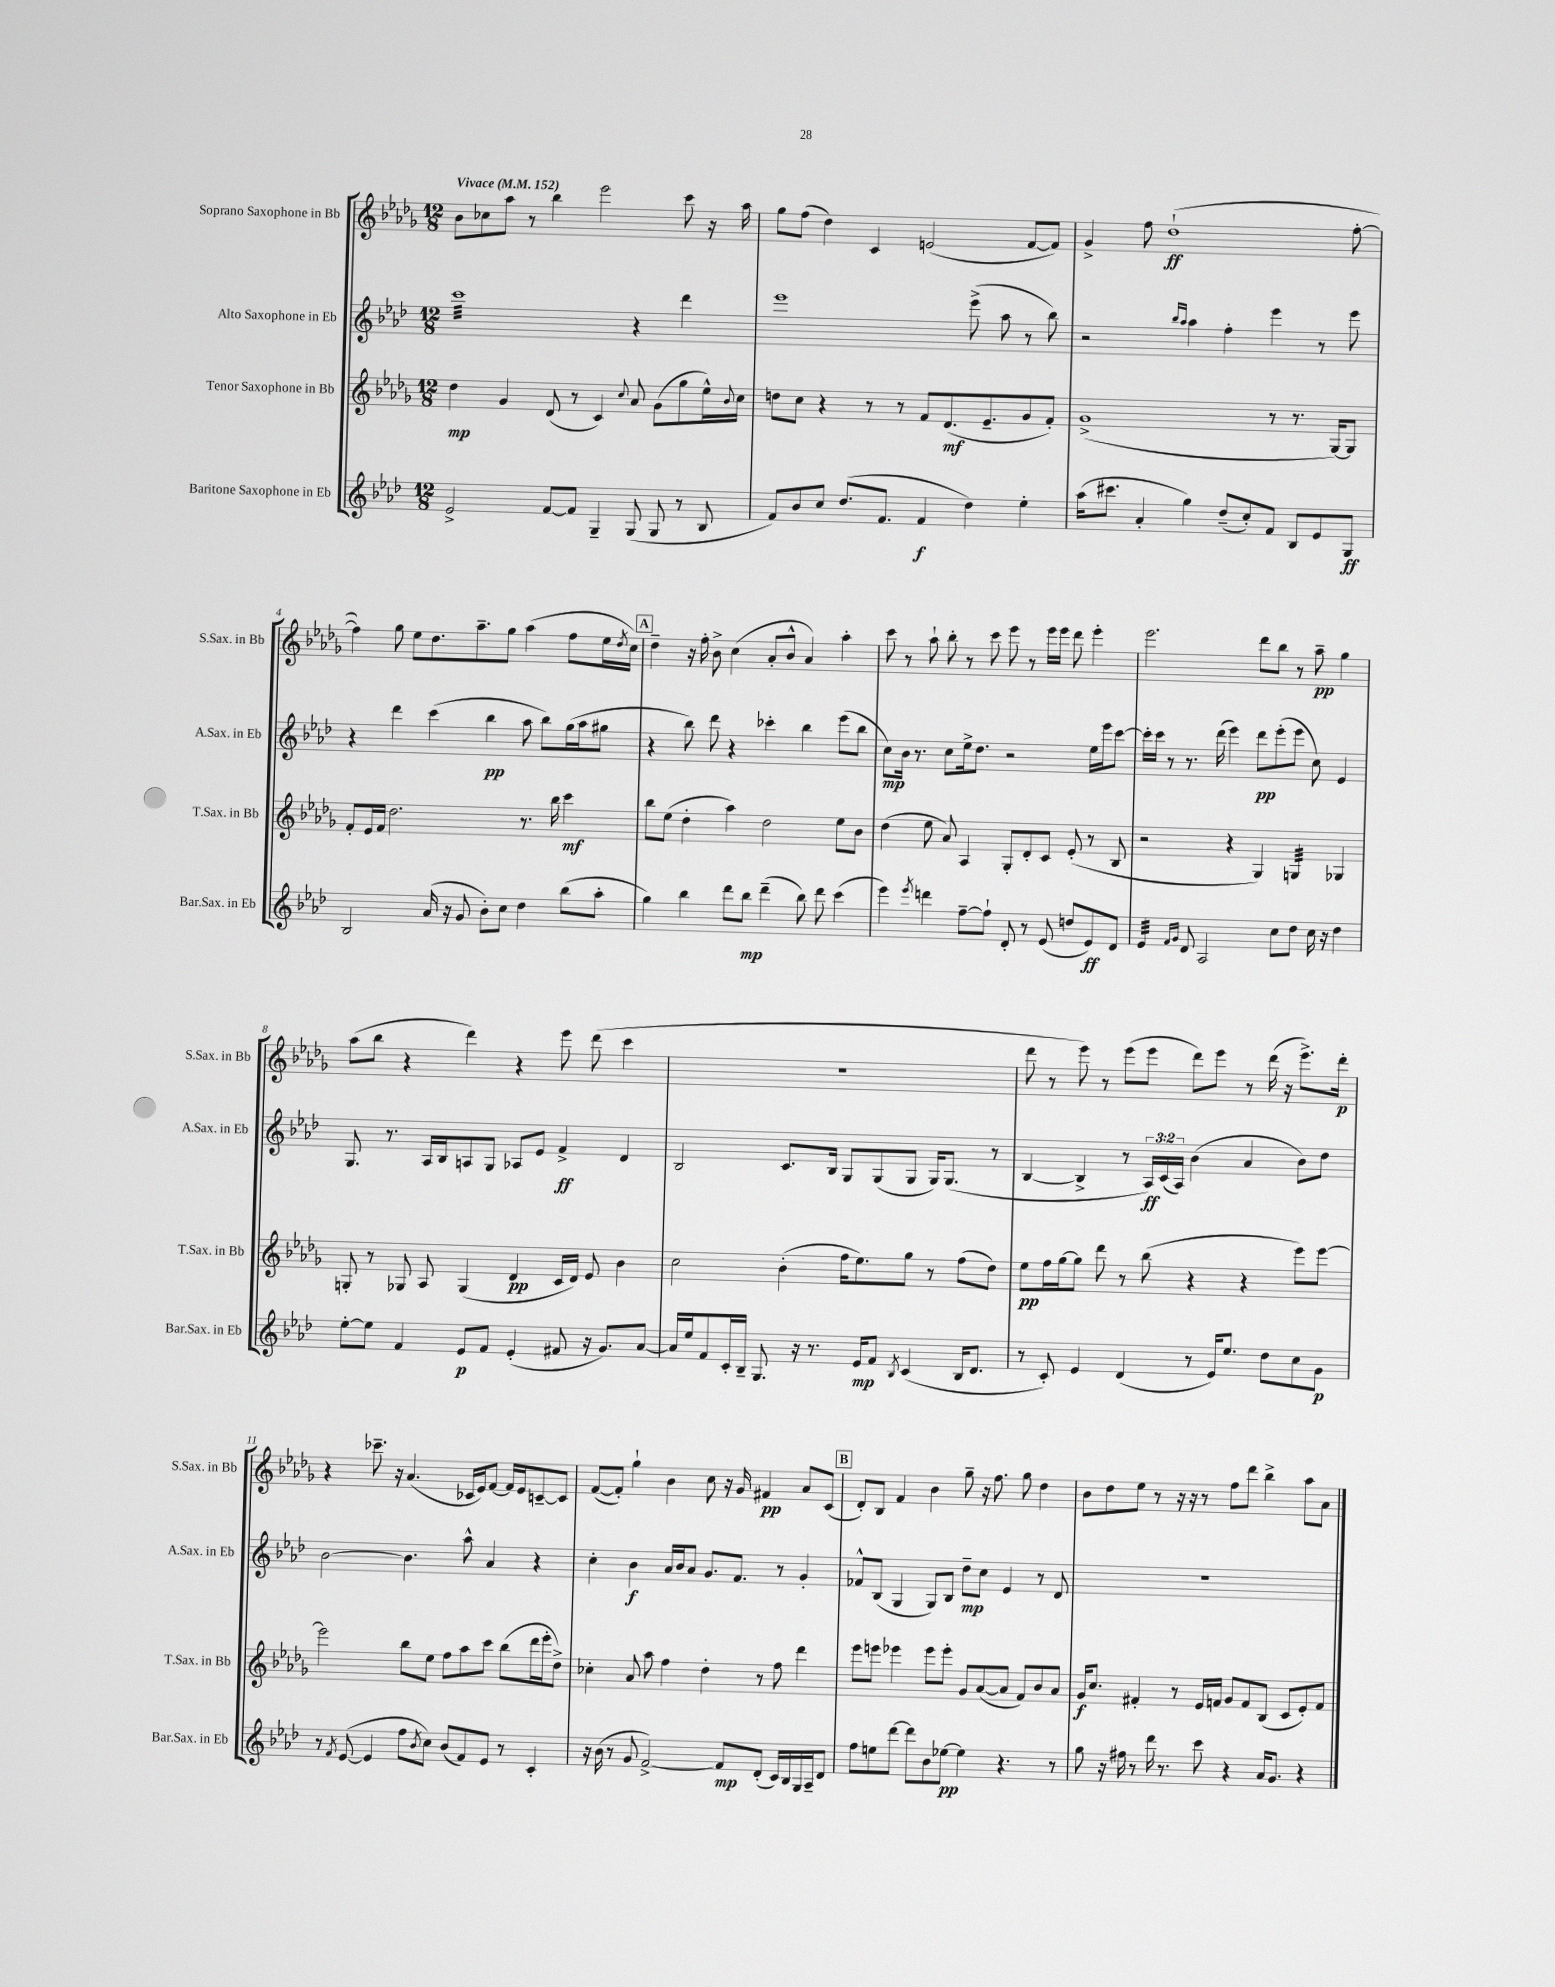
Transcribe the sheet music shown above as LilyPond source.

<<
\new StaffGroup <<
\new Staff = "s0" \with { instrumentName = "Soprano Saxophone in Bb" shortInstrumentName = "S.Sax. in Bb" } {
    \clef treble \key des \major \numericTimeSignature \time 12/8 \tempo "Vivace" 4 = 152
    bes'8 ces''8 aes''8 r8 bes''4 ees'''2 c'''8 r16 aes''16 |
    ges''8 f''8( des''4) c'4 e'2( f'8~ f'8) |
    ges'4-> f''8 des''1-!\ff( f''8~-. |
    f''4) ges''8 ees''8 des''8. aes''8.-- ges''8 aes''4( f''8 ees''16 \acciaccatura { des''8 } c''16) |
    \mark \markup { \box "A" } des''4-- r16 f''16-. bes'8-> c''4( aes'8-. bes'8-^ aes'4) aes''4-. |
    c'''8 r8 aes''8-! bes''8-. r8 c'''8 ees'''8 r8 ees'''16 ees'''16 des'''8 ees'''4-. |
    ees'''2. des'''8 bes''8 r8 aes''8--\pp ges''4 |
    aes''8( bes''8 r4 des'''4) r4 ees'''8 des'''8( c'''4 |
    R1. |
    des'''8 r8 ees'''8) r8 ees'''8( ees'''8 des'''8) ees'''8 r8 des'''16( r16 ees'''8.->) des'''16-.\p |
    r4 ces'''8.-- r16 aes'4.( ces'16 ees'16) f'8~ f'16 ees'16 c'8~-- c'8 |
    f'8~( f'8-.) ges''4-! bes'4 c''8 r16 ges'16 fis'4\pp aes'8 c'8( |
    \mark \markup { \box "B" } des'8-.) bes8 f'4 bes'4 ges''8-- r16 f''8. ges''8 des''4 |
    bes'8 des''8 ees''8 r8 r16 r16 r8 f''8 des'''8 bes''4-> aes''8 aes'8 \bar "|." |
}
\new Staff = "s1" \with { instrumentName = "Alto Saxophone in Eb" shortInstrumentName = "A.Sax. in Eb" } {
    \clef treble \key aes \major \numericTimeSignature \time 12/8 \override Staff.TupletNumber.text = #tuplet-number::calc-fraction-text
    c'''1:32 r4 des'''4 |
    ees'''1 ees'''8->( aes''8 r8 bes''8) |
    r2 \grace { bes''16 aes''16 } aes''4 f''4-. ees'''4 r8 ees'''8 |
    r4 des'''4 c'''4( bes''4\pp aes''8 bes''8) g''16( aes''16 gis''8 |
    \mark \markup { \box "A" } r4 bes''8) des'''8 r4 ces'''4-. bes''4 ees'''8( bes''8 |
    c''8\mp) bes'16 r8. c''8 ees''16-> des''8. r2 ees''16 ees'''16 c'''8~ |
    c'''16-. c'''16 r8 r8. des'''16( ees'''4) des'''8\pp ees'''8-.( ees'''8 c''8) ees'4 |
    g8. r8. aes16 bes16 a8 g8 aes8 ees'8 f'4->\ff des'4 |
    bes2 c'8. bes16 g8 g8( g8 g16) g8.( r8 |
    bes4~ bes4-> r8 \tuplet 3/2 { aes16\ff) c'16( aes16) } bes'4( aes'4 bes'8) des''8 |
    bes'2~ bes'4. aes''8-^ aes'4 r4 |
    c''4-. bes'4\f aes'16 bes'16 aes'8 g'8. f'8. r8 g'4-. |
    \mark \markup { \box "B" } fes'8-^ bes8( g4 g8) bes8 des''8--\mp c''8 ees'4 r8 des'8 |
    R1. \bar "|." |
}
\new Staff = "s2" \with { instrumentName = "Tenor Saxophone in Bb" shortInstrumentName = "T.Sax. in Bb" } {
    \clef treble \key des \major \numericTimeSignature \time 12/8
    des''4\mp ges'4 des'8( r8 c'4) \appoggiatura { c''8 } aes'8 ges'8( ges''8 ees''16-^) \appoggiatura { bes'8 } c''16 |
    d''8 c''8 r4 r8 r8 f'8 des'8.\mf( ees'8.-- ges'8 f'8-.) |
    ges'1->( r8 r8. ges16~) ges8 |
    f'8-. ees'16 f'16 des''2. r8. bes''16 c'''4\mf |
    \mark \markup { \box "A" } bes''8 ees''8( des''4-. aes''4) des''2 ees''8 bes'8 |
    des''4( ees''8 aes'8) aes4 ges8-. des'8-. c'8 ees'8-.( r8 bes8 |
    r2 r4 ges4) g4:32 ges4 |
    g8-. r8 ges8 aes8 ges4( des'4\pp c'16 des'16) ees'8 bes'4 |
    c''2 bes'4-.( f''16 ees''8.) ges''8 r8 f''8( des''8) |
    ees''8\pp f''16 ges''16~ ges''8 des'''8 r8 bes''8( r4 r4 ees'''8) ees'''8~ |
    ees'''2 bes''8 ees''8 f''8 aes''8 c'''8 bes''8( des'''16 ees'''16-. des''8->) |
    ces''4-. aes'8 aes''8 f''4 des''4-. r8 f''8 des'''4 |
    \mark \markup { \box "B" } ees'''8 e'''8 ees'''4 ees'''8 ees'''8-. ges'8 aes'8~( aes'8 f'8) bes'8 aes'8 |
    ges'16\f c''8. fis'4-. r8 ees'16 f'16 ges'8 f'8 bes8( c'8 ees'8-.) f'8 \bar "|." |
}
\new Staff = "s3" \with { instrumentName = "Baritone Saxophone in Eb" shortInstrumentName = "Bar.Sax. in Eb" } {
    \clef treble \key aes \major \numericTimeSignature \time 12/8
    ees'2-> f'8~ f'8 g4-- g8( g8 r8 bes8 |
    f'8) bes'8 c''8 des''8.( f'8. f'4\f des''4) ees''4-. |
    aes''16( cis'''8. aes'4-. g''4) des''8--( c''8-.) f'8 bes8 ees'8 g8\ff |
    bes2 aes'16( r16 g'8 bes'8-.) c''8 des''4 bes''8( aes''8-. |
    \mark \markup { \box "A" } g''4) bes''4 des'''8 bes''8\mp des'''4--( bes''8) des'''8 c'''4( |
    ees'''4) \acciaccatura { ees'''8 } d'''4 f''8~-- f''8-! des'8-. r8 ees'8( d''8 ees'8\ff) des'8 |
    ees'4:32 \grace { f'16 g'16 } des'8 aes2 c''8 des''8 c''16 r16 des''4 |
    ees''8~-. ees''8 f'4 ees'8\p f'8 ees'4-.( fis'8 r16 g'8.) aes'8~ |
    aes'16 ees''16 f'8 c'16-. bes16-- g8. r16 r8. ees'16\mp f'8 \acciaccatura { bes8 } c'4( bes16 des'8. |
    r8 c'8-.) ees'4 des'4( r8 ees'16) ees''8. des''8 c''8 g'8\p |
    r8 \acciaccatura { f'8 } ees'8~( ees'4 f''8 \acciaccatura { bes'8 } c''8) bes'8( f'8) ees'8 r8 c'4-. |
    r16 bes'16( r8 g'8 f'2~->) f'8\mp des'8-.( c'16) bes16 g16 aes16-- des'8 |
    \mark \markup { \box "B" } f''8 e''8 des'''8~ des'''8 bes'8 ees''8~\pp ees''4 r4. r8 |
    g''8 r16 fis''16 r8 des'''16 r8. c'''8 r4 aes'16 g'8. r4 \bar "|." |
}
>>
>>
